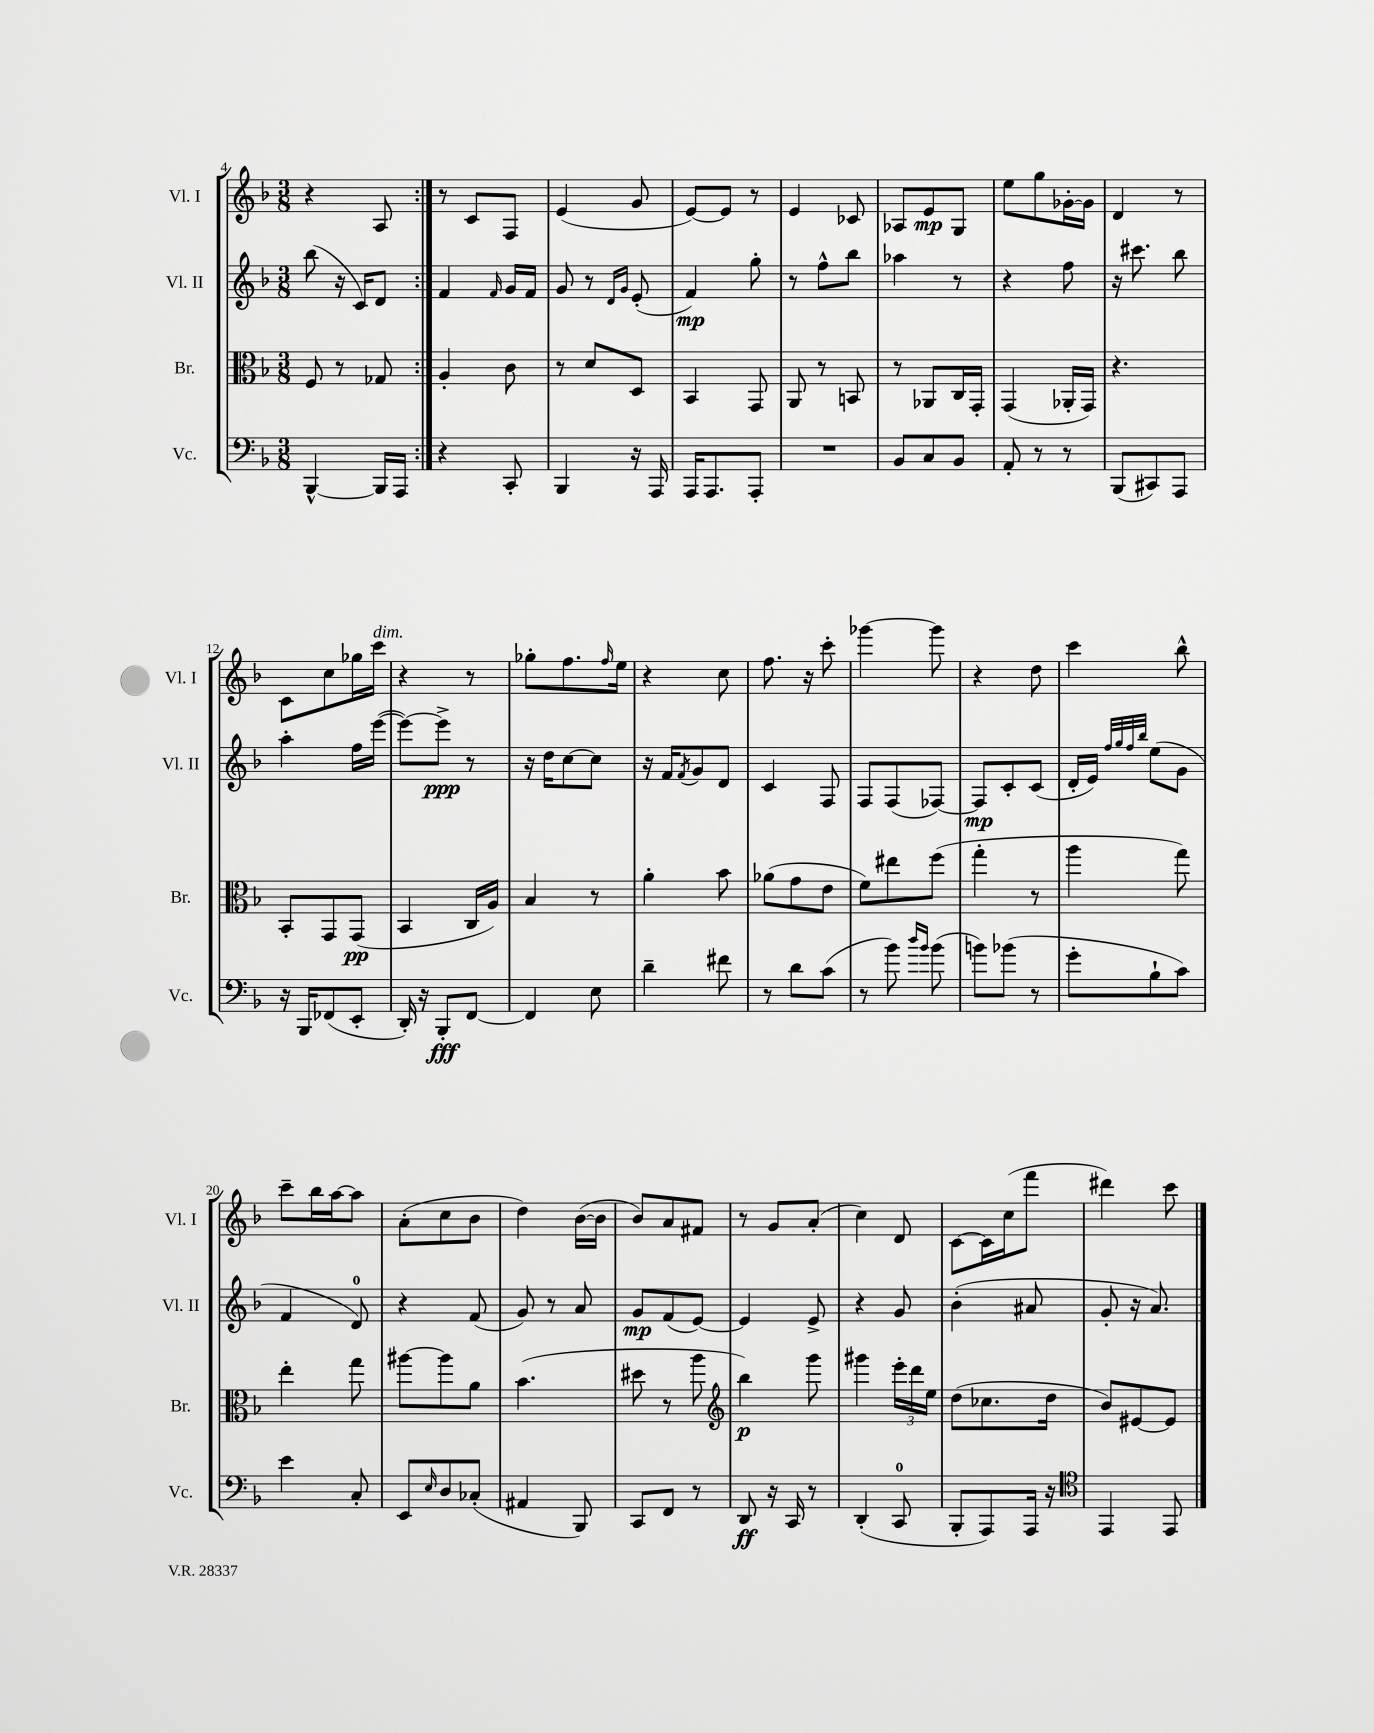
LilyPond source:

<<
\new StaffGroup <<
\new Staff = "s0" \with { instrumentName = "Vl. I" shortInstrumentName = "Vl. I" } {
    \clef treble \key f \major \numericTimeSignature \time 3/8
    \repeat volta 2 { r4 a8 | }
    r8 c'8 f8 |
    e'4( g'8 |
    e'8~) e'8 r8 |
    e'4 ces'8 |
    aes8 e'8\mp g8 |
    e''8 g''8 ges'16~-. ges'16 |
    d'4 r8 |
    c'8 c''8 ges''16 c'''16^\markup { \italic "dim." } |
    r4 r8 |
    ges''8-. f''8. \grace { f''16 } e''16 |
    r4 c''8 |
    f''8. r16 c'''8-. |
    ges'''4~ ges'''8 |
    r4 d''8 |
    c'''4 bes''8-^ |
    c'''8-- bes''16 a''16~ a''8 |
    a'8-.( c''8 bes'8 |
    d''4) bes'16~( bes'16 |
    bes'8) a'8 fis'8 |
    r8 g'8 a'8-.( |
    c''4) d'8 |
    c'8~ c'16 c''16( f'''8 |
    dis'''4) c'''8 \bar "|." |
}
\new Staff = "s1" \with { instrumentName = "Vl. II" shortInstrumentName = "Vl. II" } {
    \clef treble \key f \major \numericTimeSignature \time 3/8
    \repeat volta 2 { bes''8( r16 c'16) d'8 | }
    f'4 \grace { f'16 } g'16 f'16 |
    g'8 r8 \grace { d'16 g'16 } e'8-.( |
    f'4\mp) g''8-. |
    r8 f''8-^ bes''8 |
    aes''4 r8 |
    r4 f''8 |
    r16 cis'''8. bes''8 |
    a''4-. f''16 e'''16~( |
    e'''8~) e'''8->\ppp r8 |
    r16 d''16 c''8~ c''8 |
    r16 f'16 \acciaccatura { f'8 } g'8 d'8 |
    c'4 f8 |
    f8 f8( fes8~) |
    fes8\mp c'8-. c'8( |
    d'16-. e'16) \grace { f''32 g''32 f''32 bes''32 } e''8( g'8 |
    f'4 d'8-0) |
    r4 f'8( |
    g'8) r8 a'8 |
    g'8\mp f'8( e'8~) |
    e'4 e'8-> |
    r4 g'8 |
    bes'4-.( ais'8 |
    g'8-. r16 a'8.) \bar "|." |
}
\new Staff = "s2" \with { instrumentName = "Br." shortInstrumentName = "Br." } {
    \clef alto \key f \major \numericTimeSignature \time 3/8
    \repeat volta 2 { f8 r8 ges8 | }
    a4-. c'8 |
    r8 d'8 d8 |
    bes,4 g,8 |
    a,8 r8 b,8 |
    r8 aes,8 c16 g,16-. |
    g,4( aes,16-. g,16) |
    r4. |
    bes,8-. g,8 g,8\pp( |
    bes,4 c16 a16) |
    bes4 r8 |
    a'4-. bes'8 |
    aes'8( g'8 e'8 |
    f'8) eis''8 f''8( |
    g''4-. r8 |
    a''4 g''8) |
    e''4-. g''8 |
    ais''8~ ais''8 a'8 |
    bes'4.( |
    dis''8 r8 a''8 |
    \clef treble bes''4\p) g'''8 |
    gis'''4 \tuplet 3/2 { e'''16-. d'''16 e''16 } |
    d''8( ces''8. d''16 |
    bes'8) eis'8~ eis'8 \bar "|." |
}
\new Staff = "s3" \with { instrumentName = "Vc." shortInstrumentName = "Vc." } {
    \clef bass \key f \major \numericTimeSignature \time 3/8
    \repeat volta 2 { bes,,4~-^ bes,,16 a,,16 | }
    r4 c,8-. |
    bes,,4 r16 a,,16 |
    a,,16 a,,8. a,,8-. |
    R4. |
    bes,8 c8 bes,8 |
    a,8-. r8 r8 |
    bes,,8( cis,8) a,,8 |
    r16 bes,,16 fes,8( e,8-. |
    d,16-.) r16 bes,,8-.\fff f,8~ |
    f,4 e8 |
    d'4-- fis'8 |
    r8 d'8 c'8( |
    r8 bes'8) \grace { d''16 bes'16 } bes'8( |
    b'8) bes'8( r8 |
    g'8-. bes8-! c'8) |
    e'4 c8-. |
    e,8 \grace { e16 } d8 ces8-.( |
    ais,4 bes,,8) |
    c,8 f,8 r8 |
    d,8\ff r16 c,16 r8 |
    d,4-.( c,8-0 |
    bes,,8-. a,,8) a,,16 r16 |
    \clef tenor e,4 e,8 \bar "|." |
}
>>
>>
\layout { \context { \Score currentBarNumber = #4 } }
